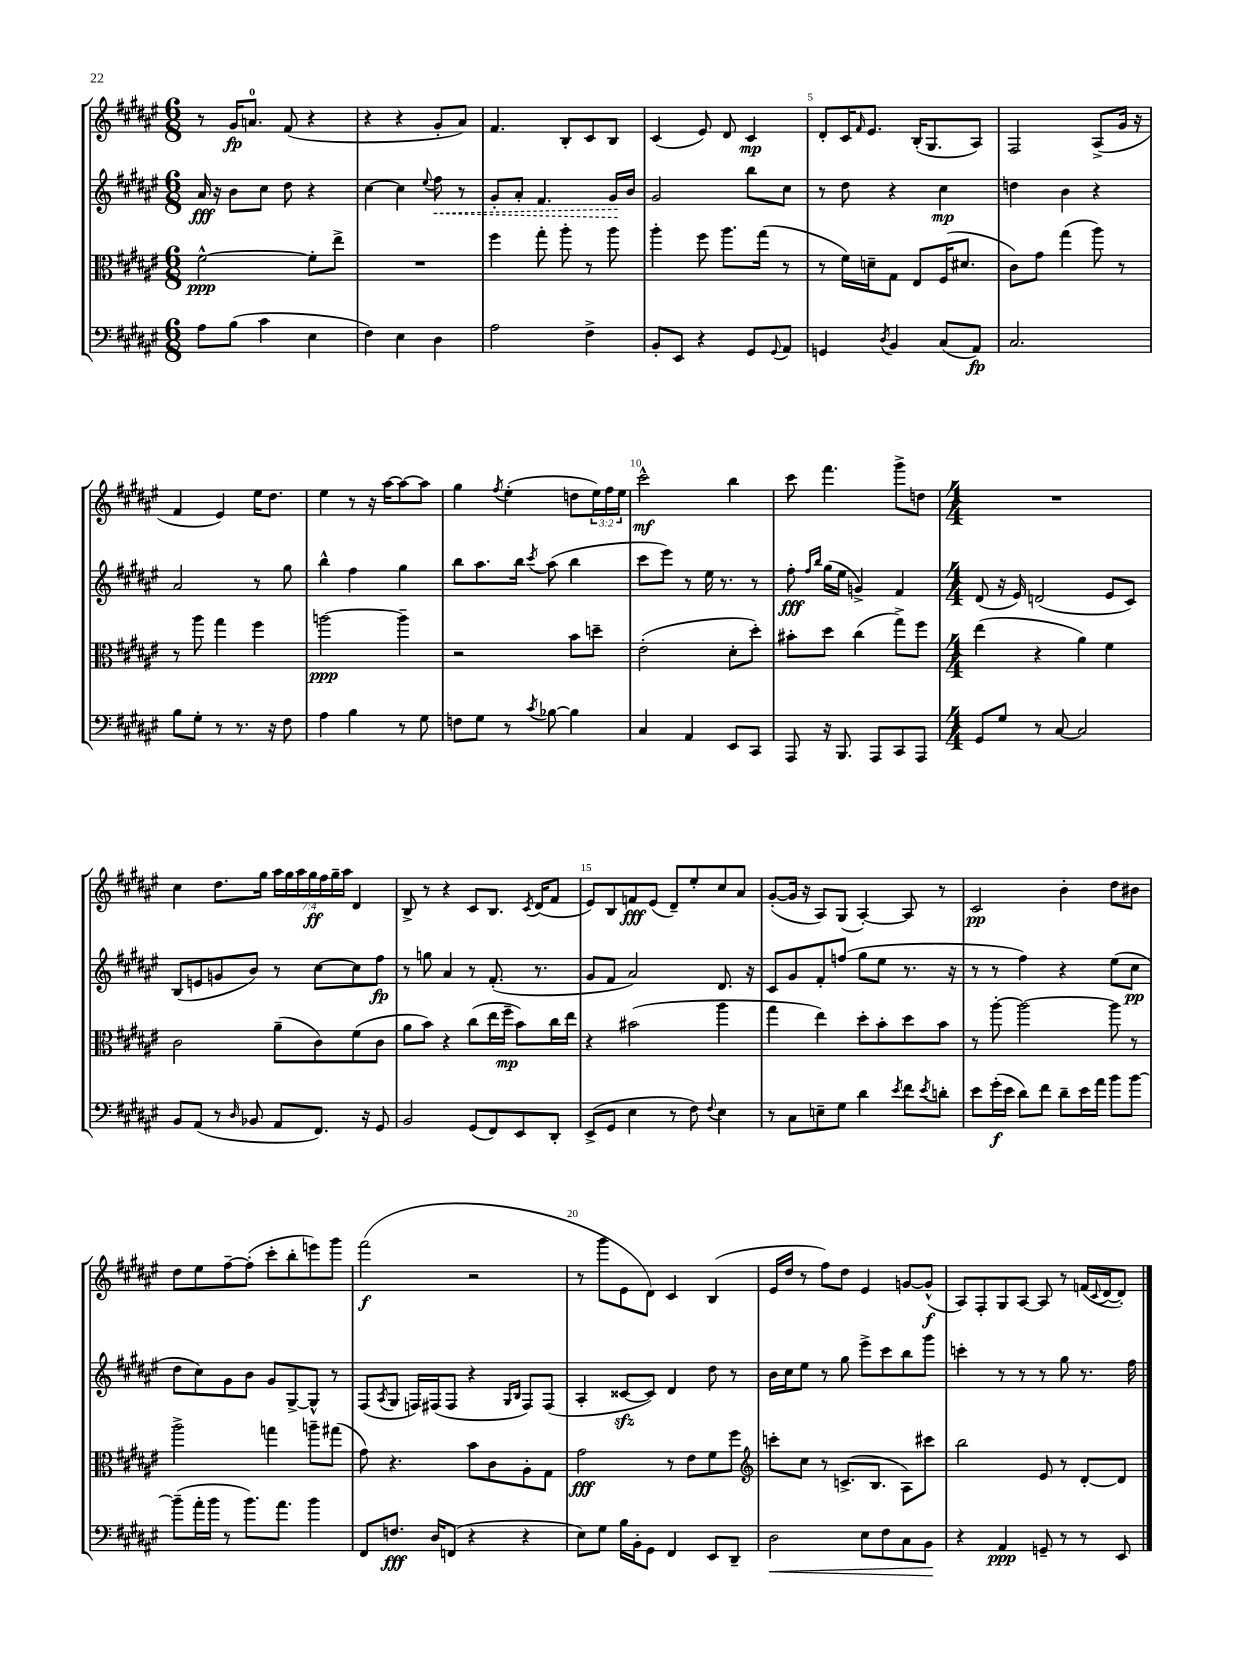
<<
\new StaffGroup <<
\new Staff = "s0" {
    \clef treble \key fis \major \numericTimeSignature \time 6/8 \override Staff.TupletNumber.text = #tuplet-number::calc-fraction-text
    r8 gis'16\fp a'8.-0 fis'8( r4 |
    r4 r4 gis'8-. ais'8) |
    fis'4. b8-. cis'8 b8 |
    cis'4( eis'8) dis'8 cis'4\mp |
    dis'8-. cis'16 \grace { fis'16 } eis'8. b16-.( gis8. ais8) |
    fis2 ais8->( gis'16 r16 |
    fis'4 eis'4) eis''16 dis''8. |
    eis''4 r8 r16 ais''16~ ais''8~ ais''8 |
    gis''4 \acciaccatura { fis''8 } eis''4-.( d''8 \tuplet 3/2 { eis''16) fis''16 eis''16 } |
    cis'''2-^\mf b''4 |
    cis'''8 fis'''4. gis'''8-> d''8 |
    \numericTimeSignature \time 4/4 R1 |
    cis''4 dis''8. gis''16 \tuplet 7/4 { ais''16 gis''16 ais''16 gis''16\ff fis''16 gis''16-- ais''16 } dis'4 |
    b8-> r8 r4 cis'8 b8. \acciaccatura { cis'8 } dis'16( fis'8 |
    eis'8) b8 f'8\fff eis'8( dis'8--) eis''8-. cis''8 ais'8 |
    gis'8~-.( gis'16 r16 ais8) gis8( ais4~-.) ais8 r8 |
    cis'2\pp b'4-. dis''8 bis'8 |
    dis''8 eis''8 fis''8~-- fis''8-.( cis'''8-. b''8-. e'''8) gis'''8 |
    fis'''2\f( r2 |
    r8 gis'''8 eis'8 dis'8) cis'4 b4( |
    eis'16 dis''16 r8 fis''8) dis''8 eis'4 g'8~ g'8-^\f( |
    ais8) fis8-. gis8 ais8~ ais8 r8 f'16( \appoggiatura { cis'8 } dis'16~ dis'8-.) \bar "|." |
}
\new Staff = "s1" {
    \clef treble \key fis \major \numericTimeSignature \time 6/8
    ais'16\fff r16 b'8 cis''8 dis''8 r4 |
    cis''4~ cis''4 \appoggiatura { eis''8 } \once \override Hairpin.style = #'dashed-line fis''8\< r8 |
    gis'8-. ais'8-. fis'4. gis'16\! b'16 |
    gis'2 b''8 cis''8 |
    r8 dis''8 r4 cis''4\mp |
    d''4 b'4 r4 |
    ais'2 r8 gis''8 |
    b''4-^ fis''4 gis''4 |
    b''8 ais''8. b''16 \acciaccatura { cis'''8 } ais''8( b''4 |
    cis'''8 eis'''8) r8 eis''16 r8. r8 |
    fis''8-.\fff \grace { fis''16 b''16 } gis''16( eis''16 g'4->) fis'4 |
    \numericTimeSignature \time 4/4 dis'8( r16 eis'16) d'2( eis'8 cis'8) |
    b8( e'8 g'8 b'8) r8 cis''8~ cis''8 fis''8\fp |
    r8 g''8 ais'4 r8 fis'8.-.( r8. |
    gis'8 fis'8 ais'2) dis'8. r16 |
    cis'8 gis'8 fis'8-. f''8( gis''8 eis''8 r8. r16 |
    r8 r8 fis''4) r4 eis''8( cis''8\pp |
    dis''8 cis''8) gis'8 b'8 gis'8 gis8~-> gis8-^ r8 |
    fis8( \acciaccatura { ais8 } gis8 f16) fis16( fis8 r4 \grace { gis16 b16 } fis8) fis8( |
    ais4-. cisis'8~\sfz cisis'8) dis'4 dis''8 r8 |
    b'16 cis''16 eis''8 r8 gis''8 eis'''8-> cis'''8 b''8 gis'''8 |
    c'''4-. r8 r8 r8 gis''8 r8. fis''16 \bar "|." |
}
\new Staff = "s2" {
    \clef alto \key fis \major \numericTimeSignature \time 6/8
    fis'2~-^\ppp fis'8-. eis''8-> |
    R2. |
    fis''4 gis''8-. ais''8-. r8 ais''8 |
    ais''4-. fis''8 ais''8. gis''16( r8 |
    r8 fis'16) d'16-- gis8 eis8 fis16( dis'8. |
    cis'8) gis'8 gis''4( ais''8) r8 |
    r8 ais''8 gis''4 fis''4 |
    a''2~\ppp a''4-- |
    r2 b'8 d''8-- |
    eis'2-.( dis'8-. dis''8-.) |
    bis'8-. dis''8 cis''4( gis''8->) fis''8 |
    \numericTimeSignature \time 4/4 eis''4( r4 ais'4) fis'4 |
    cis'2 ais'8--( cis'8) fis'8( cis'8 |
    ais'8 b'8) r4 cis''8( eis''16 fis''16--\mp b'8) cis''16 eis''16 |
    r4 bis'2( ais''4 |
    gis''4 eis''4) dis''8-. b'8-. dis''8 b'8 |
    r8 ais''8~-. ais''2~ ais''8 r8 |
    ais''2-> g''4 a''8-- gis''8( |
    gis'8) r4. b'8 cis'8 ais8-. gis8 |
    gis'2\fff r8 eis'8 fis'8 fis''8 |
    \clef treble c'''8-. cis''8 r8 c'8.->( b8. ais8) cis'''8 |
    b''2 eis'8 r8 dis'8~-. dis'8 \bar "|." |
}
\new Staff = "s3" {
    \clef bass \key fis \major \numericTimeSignature \time 6/8
    ais8 b8( cis'4 eis4 |
    fis4) eis4 dis4 |
    ais2 fis4-> |
    b,8-. eis,8 r4 gis,8 \appoggiatura { gis,8 } ais,8 |
    g,4 \acciaccatura { dis8 } b,4 cis8( ais,8\fp) |
    cis2. |
    b8 gis8-. r8 r8. r16 fis8 |
    ais4 b4 r8 gis8 |
    f8 gis8 r8 \acciaccatura { cis'8 } bes8~ bes4 |
    cis4 ais,4 eis,8 cis,8 |
    ais,,8 r16 b,,8. ais,,8 cis,8 ais,,8 |
    \numericTimeSignature \time 4/4 gis,8 gis8 r8 cis8~ cis2 |
    b,8 ais,8( r8 \grace { dis16 } bes,8 ais,8 fis,8.) r16 gis,8 |
    b,2 gis,8( fis,8) eis,8 dis,8-. |
    eis,8->( gis,8 eis4 r8 fis8) \appoggiatura { fis8 } eis4 |
    r8 cis8 e8-- gis8 dis'4 \acciaccatura { eis'8 } fis'8 \acciaccatura { eis'8 } d'8-. |
    eis'8 gis'16-.\f( eis'16 dis'8) fis'8 dis'8-- eis'16 ais'16 b'8 b'8~ |
    b'8--( ais'16-. b'16 r8 b'8.) ais'8. b'4 |
    fis,8 f8.\fff dis16 f,8( r4 r4 |
    eis8) gis8 b16 b,16-. gis,8 fis,4 eis,8 dis,8-- |
    dis2\< eis8 fis8 cis8 b,8\! |
    r4 ais,4\ppp g,8-- r8 r8 eis,8 \bar "|." |
}
>>
>>
\layout { \context { \Score \override BarNumber.break-visibility = ##(#f #t #t) barNumberVisibility = #(every-nth-bar-number-visible 5) } }
